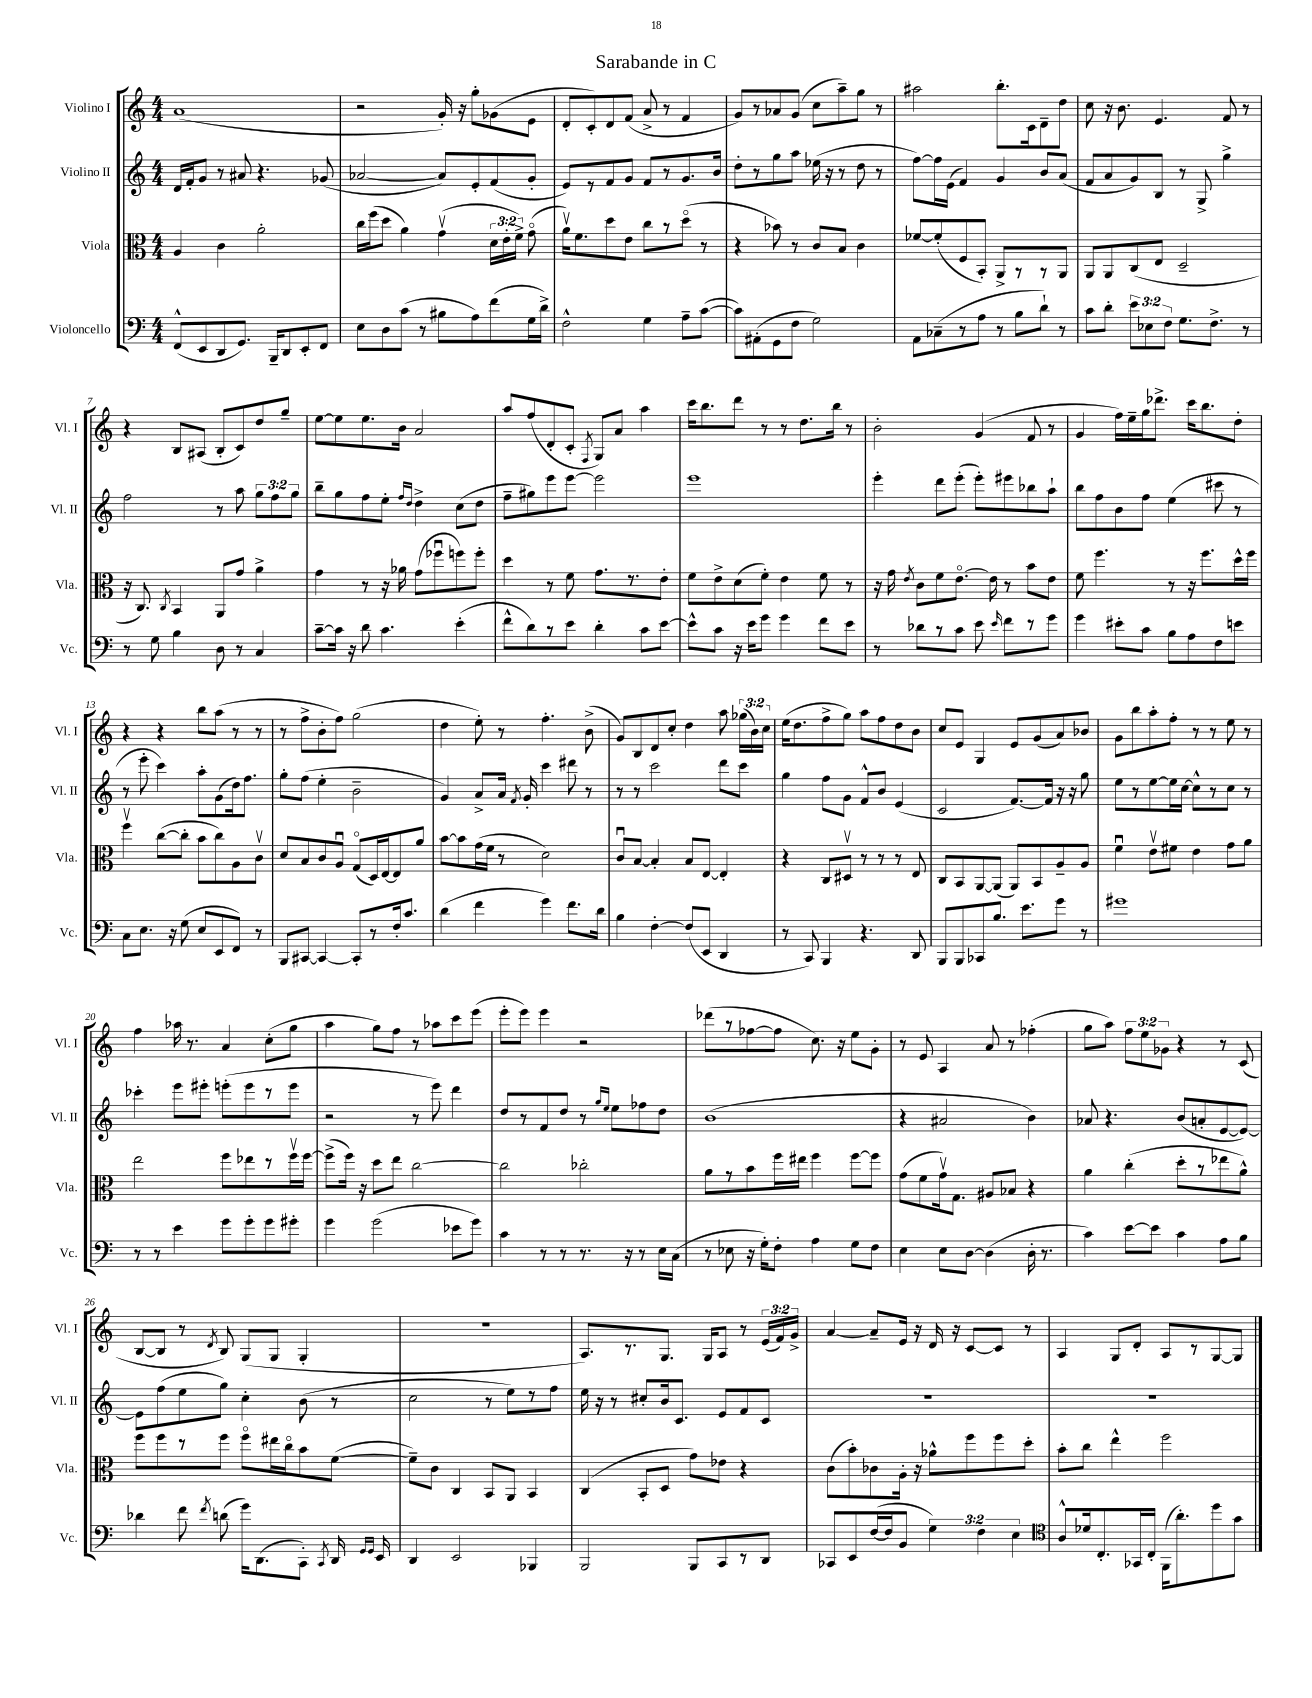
\header { title = "Sarabande in C" }
<<
\new StaffGroup <<
\new Staff = "s0" \with { instrumentName = "Violino I" shortInstrumentName = "Vl. I" } {
    \clef treble \key c \major \numericTimeSignature \time 4/4 \override Staff.TupletNumber.text = #tuplet-number::calc-fraction-text
    \autoBeamOff a'1( |
    r2 g'16-.) r16 g''8[-. ges'8( e'8] |
    d'8[-. c'8-.) d'8 f'8]( a'8-> r8 f'4 |
    g'8[) r8 aes'8 g'8]( c''8[ a''8--) g''8] r8 |
    ais''2 b''8.[-. c'16 d'8-- d''8] |
    c''8 r16 b'8. e'4. f'8 r8 |
    r4 b8[ ais8]( b8[-. c'8) d''8 g''8]-- |
    e''8[~ e''8 e''8. b'16] a'2 |
    a''8[ f''8( d'8-. c'8]-. \acciaccatura { f8 } g8[) a'8] a''4 |
    c'''16[ b''8. d'''8] r8 r8 d''8.[ b''16] r8 |
    b'2-. g'4( f'8 r8 |
    g'4 f''16[) e''16-- g''16 des'''8.]-> c'''16[ b''8. d''8]-. |
    r4 r4 b''8[ a''8]( r8 r8 |
    r8 f''8[-> b'8-. f''8]) g''2( |
    d''4 e''8-.) r8 f''4.-. b'8->( |
    g'8[) b8 d'8 c''8]-. d''4 a''8 \tuplet 3/2 { ges''16[( b'16) c''16] } |
    e''16[( d''8. f''8-> g''8]) a''8[ f''8 d''8 b'8] |
    c''8[ e'8] g4 e'8[ g'8( a'8) bes'8] |
    g'8[ b''8 a''8-. f''8]-. r8 r8 e''8 r8 |
    f''4 aes''16 r8. a'4 c''8[-.( g''8] |
    a''4 g''8[) f''8] r8 aes''8[ c'''8 e'''8]( |
    e'''8[-. e'''8]) e'''4 r2 |
    des'''8[( r8 fes''8~ fes''8] c''8.) r16 e''8[ g'8]-. |
    r8 e'8 a4 a'8 r8 fes''4-.( |
    g''8[ a''8]) \tuplet 3/2 { f''8[ e''8 ges'8] } r4 r8 c'8( |
    b8[~ b8] r8 \acciaccatura { d'8 } b8) g8[( g8] g4-. |
    R1 |
    a8.[) r8. g8.] g16[ a8] r8 \tuplet 3/2 { e'16[( f'16) g'16]-> } |
    a'4~ a'8[-- e'16] r16 d'16 r16 c'8[~ c'8] r8 |
    a4 g8[ d'8]-. a8[ r8 g8~ g8] \bar "|." |
}
\new Staff = "s1" \with { instrumentName = "Violino II" shortInstrumentName = "Vl. II" } {
    \clef treble \key c \major \numericTimeSignature \time 4/4 \override Staff.TupletNumber.text = #tuplet-number::calc-fraction-text
    \autoBeamOff d'16[ f'16-. g'8] r8 ais'8 r4. ges'8( |
    aes'2~ aes'8[) e'8-. f'8( g'8]-. |
    e'8[) r8 f'8 g'8] f'8[ r8 g'8. b'16] |
    d''8[-. r8 g''8 a''8] ees''16( r16 r8 d''8 r8 |
    f''8[~) f''16 e'16]( f'4) g'4 b'8[ a'8]( |
    f'8[ a'8 g'8) b8] r8 g8-> g''4-> |
    f''2 r8 a''8 \tuplet 3/2 { g''8[ f''8 g''8] } |
    b''8[-- g''8 f''8 e''8]-. \grace { f''16[ d''16] } d''4-> c''8[( d''8] |
    f''8[-- gis''8) e'''8 e'''8]~ e'''2 |
    e'''1 |
    e'''4-. d'''8[ e'''8]-.( e'''8[-.) eis'''8 bes''8 a''8]-! |
    b''8[ f''8 b'8 f''8] e''4( cis'''8 r8 |
    r8 e'''8-. c'''4) a''8[-. g'8( d''16) f''8.] |
    g''8[-. f''8]( e''4-. b'2-- |
    g'4) a'8[-> a'16] \acciaccatura { f'8 } g'16-. c'''4 dis'''8 r8 |
    r8 r8 c'''2 d'''8[ c'''8] |
    g''4 f''8[ g'8] f'8[-^ b'8] e'4( |
    c'2 f'8.[~) f'16] r16 r16 g''8 |
    e''8[ r8 e''8~ e''16 c''16]~ c''8[-^ r8 c''8] r8 |
    ces'''4-. e'''8[ eis'''8]-. e'''8[-.( e'''8 r8 e'''8] |
    r2 r8 e'''8) d'''4 |
    d''8[ r8 f'8 d''8] r8 \grace { g''16[ e''16] } e''8[ fes''8 d''8] |
    b'1( |
    r4 ais'2 b'4) |
    aes'8 r4. b'8[( a'8-. e'8~ e'8]~) |
    e'8[ f''8( e''8 g''8]) c''4-. b'8( r8 |
    c''2 r8 e''8[) r8 f''8] |
    e''16 r16 r8 cis''8[-. b'16 c'8.] e'8[ f'8 c'8] |
    R1 |
    R1 \bar "|." |
}
\new Staff = "s2" \with { instrumentName = "Viola" shortInstrumentName = "Vla." } {
    \clef alto \key c \major \numericTimeSignature \time 4/4 \override Staff.TupletNumber.text = #tuplet-number::calc-fraction-text
    \autoBeamOff a4 c'4 a'2-. |
    c''16[ f''16( d''8] a'4) g'4\upbow( \tuplet 3/2 { d'16[ e'16-. f'16]->) } g'8\flageolet( |
    a'16[\upbow) f'8. d''8 e'8] c''8[ r8 d''8]\flageolet( r8 |
    r4 bes'8) r8 c'8[ b8] c'4 |
    fes'8[~ fes'8-.( f8 b,8]-.) a,8[-> r8 r8 a,8] |
    a,8[ a,8 c8( e8] d2-- |
    r16 c8.) \acciaccatura { c8 } b,4 a,8[ g'8] a'4-> |
    g'4 r8 r16 aes'16 g'8[( fes''8\downbow f''8) f''8]-. |
    d''4 r8 f'8 g'8.[ r8. e'8]-. |
    f'8[ e'8-> d'8( f'8]-.) e'4 f'8 r8 |
    r16 g'16 \acciaccatura { e'8 } c'8[ f'8 e'8.]~\flageolet e'16 r8 b'8[ e'8] |
    f'8 f''4. r8 r16 f''8.[ d''16-^ f''16] |
    f''4\upbow c''8[~( c''8]-. b'8[ c''8) a8 c'8]\upbow |
    d'8[ b8 c'8 a8]\downbow g8[\flageolet( d16) e16~ e8 a'8] |
    b'8[~ b'8 g'16( f'16] r8 d'2) |
    c'8[\downbow b8]~ b4-. b8[ e8]~ e4-. |
    r4 c8[ dis8]\upbow r8 r8 r8 e8 |
    c8[ b,8 a,8~ a,8]( a,8[) b,8 a8-- a8] |
    f'4\downbow e'8[\upbow fis'8] e'4 g'8[ a'8] |
    e''2 f''8[ ees''8 r8 f''16\upbow f''16]~ |
    f''8[->( f''16]) r16 d''8[ e''8] c''2~ |
    c''2 ces''2-. |
    a'8[ r8 b'8 f''16 eis''16] f''4 f''8[~ f''8] |
    g'8[( f'8 g'16\upbow) g8.] ais8[ bes8] r4 |
    a'4 c''4-.( d''8[-. r8 ees''8 a'8]-^) |
    f''8[ f''8 r8 f''8] f''8[\flageolet eis''16 c''16\flageolet b'8 f'8]~( |
    f'8[--) c'8] c4 b,8[ a,8] b,4 |
    c4( b,8[-. d8] g'8[) ees'8] r4 |
    c'8[( b'8-.) ces'8 a16]-. r16 aes'8[-^ f''8 f''8 d''8]-. |
    b'8[-. c''8] e''4-^ f''2 \bar "|." |
}
\new Staff = "s3" \with { instrumentName = "Violoncello" shortInstrumentName = "Vc." } {
    \clef bass \key c \major \numericTimeSignature \time 4/4 \override Staff.TupletNumber.text = #tuplet-number::calc-fraction-text
    \autoBeamOff f,8[-^( e,8 d,8 g,8.]) b,,16[-- d,8 e,8-. f,8] |
    e8[ d8 c'8]( r8 bis8[ a8) f'8( g16 d'16]->) |
    f2-^ g4 a8[-- c'8]~( |
    c'8[) ais,8-.( g,8 f8] g2) |
    a,8[ ces8--( r8 a8] r8 b8[ d'8]-!) r8 |
    c'8[ d'8]-. \tuplet 3/2 { e'8[ ees8 f8] } g8.[ f8.]-> r8 |
    r8 g8 b4 d8 r8 c4 |
    c'8[~-- c'16] r16 d'8 c'4. e'4-.( |
    f'8[-^ d'8) r8 e'8] d'4-. c'8[ e'8]~ |
    e'8[-^ c'8] r16 e'16[ g'8] g'4 f'8[ e'8] |
    r8 des'8[ r8 c'8] e'8 \grace { e'16 } f'8[ r8 g'8] |
    g'4 eis'8[-. c'8] b8[ a8 f8 e'8] |
    c8[ e8.] r16 g8( e8[ e,8 f,8]) r8 |
    b,,8[ cis,8]~ cis,4~ cis,8[-. r8 f16-. c'8.] |
    d'4( f'4 g'4) f'8.[ d'16] |
    b4 f4~-. f8[( e,8] d,4 |
    r8 c,8) b,,4 r4. d,8 |
    b,,8[ b,,8 ces,8 b8.] e'8.[ g'8] r8 |
    gis'1 |
    r8 r8 e'4 g'8[ g'8-. g'8 gis'8]-. |
    g'4 g'2( ees'8[ g'8]) |
    c'4 r8 r8 r8. r16 r8 e16[ c16]( |
    r8 ees8 r16 g16[-.) f8]-. a4 g8[ f8] |
    e4 e8[ d8]~ d4( d16-. r8. |
    c'4) e'8[~ e'8] c'4 a8[ b8] |
    des'4 f'8 \acciaccatura { f'8 } d'8( g'16[) d,8.( c,8]-.) \acciaccatura { c,8 } d,16 \grace { g,16[ g,16] } e,16 |
    d,4 e,2 bes,,4 |
    b,,2 b,,8[ c,8 r8 d,8] |
    ces,8[ e,8 f16~( f16 b,8] \tuplet 3/2 { g4) f4 e4 } |
    \clef tenor a8[-^ des'16 c8.-. ges,16 c16]-. f,16[( a'8.-.) d''8 g'8] \bar "|." |
}
>>
>>
